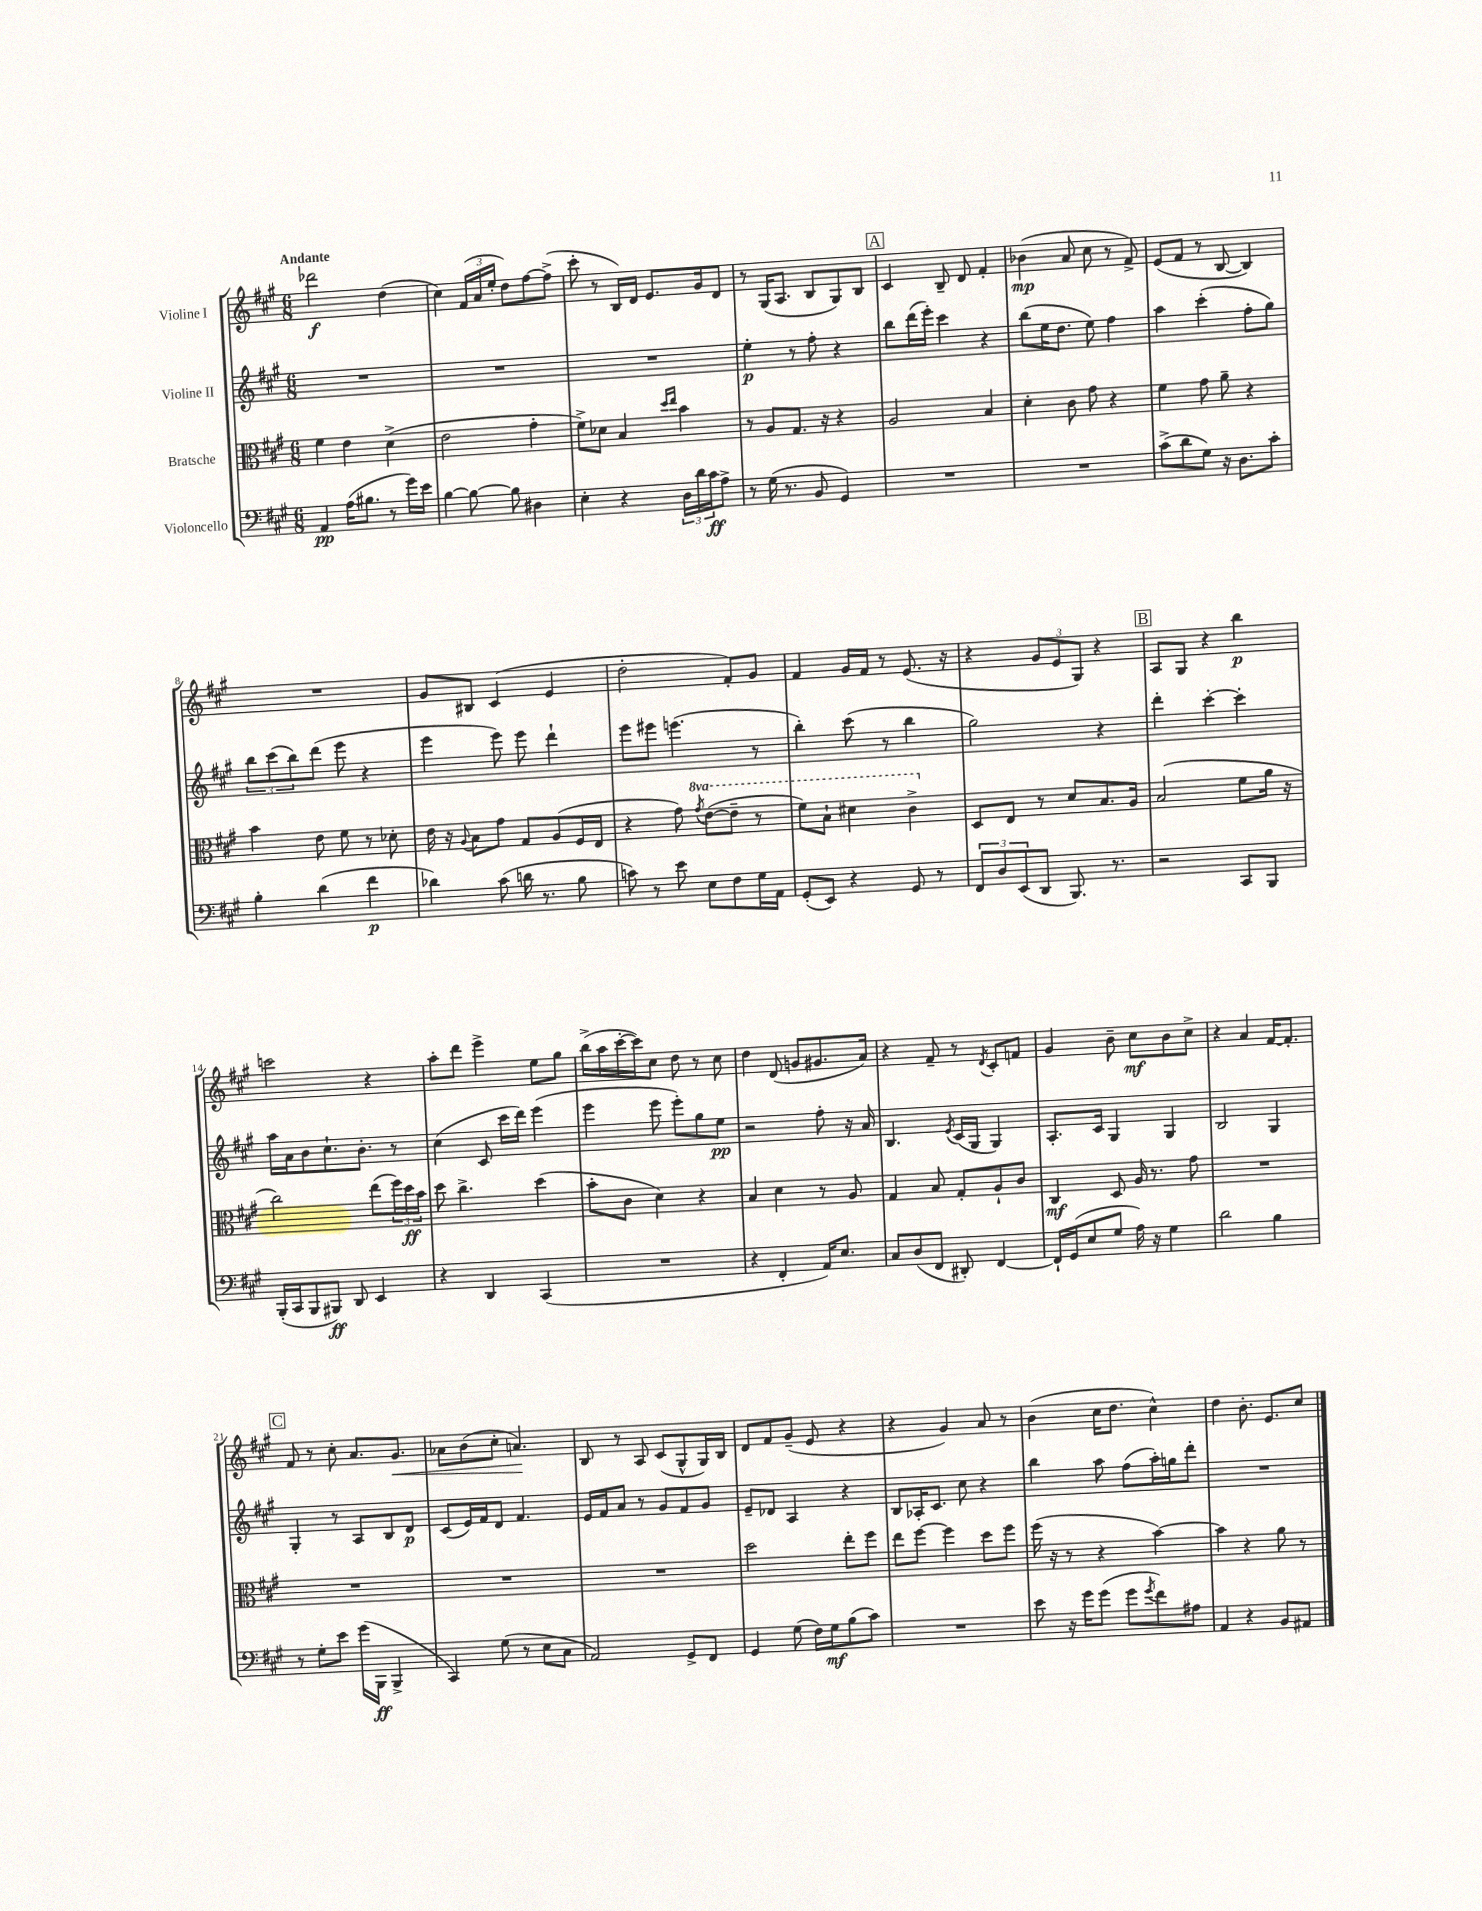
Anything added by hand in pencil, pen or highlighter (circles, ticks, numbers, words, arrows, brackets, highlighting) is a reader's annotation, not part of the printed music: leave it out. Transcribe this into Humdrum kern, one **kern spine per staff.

**kern	**kern	**kern	**kern
*staff4	*staff3	*staff2	*staff1
*clefF4	*clefC3	*clefG2	*clefG2
*k[f#c#g#]	*k[f#c#g#]	*k[f#c#g#]	*k[f#c#g#]
*M6/8	*M6/8	*M6/8	*M6/8
4AA/	4f#\	2.r	2ddd-\
(16A\LK	4e\	.	.
8.B#\J	.	.	.
8r	(4d^\	.	(4dd\
16g#\LL)	.	.	.
16e\JJ	.	.	.
=	=	=	=
[4B\	2e\	2.r	4cc#\)
8B\_	.	.	(24f#/LL
.	.	.	24a/
.	.	.	24ee'/JJ
8B\]	.	.	8dd\L)
4D#\	4g#'\	.	[8ff#\
.	.	.	(8ff#^\]J
=	=	=	=
4E'\	8f#^\L)	2.r	8ccc#'\
.	8d-\J	.	8r
4r	4B/	.	16B/LL)
.	.	.	16d/JJ
.	.	.	8.e/L
.	16qqdd/LL	.	.
.	16qqee/JJ	.	.
24D\LL	4b\	.	.
24d\	.	.	.
.	.	.	16g#/k
24c#\J	.	.	.
8A^\J	.	.	8d/J
=	=	=	=
8r	8r	4ee'\	8r
(16G#\	8A/L	.	(16G#/LK
8.r	.	.	8.A/J
.	8.G#/J	8r	.
8BB/	.	8ff#'\	8B/L
.	16r	.	.
4GG#/)	4r	4r	8G#/)
.	.	.	8B/J
=	=	=	=
2.r	2A/	8bb\L	4c#/
.	.	(16ddd\L	.
.	.	16eee'\JJ)	.
.	.	4ccc#\	8B~/
.	.	.	8d/
.	4B/	4r	4f#'/
=	=	=	=
2.r	4d'\	(8bb\L	(4b-\
.	.	16ee\K	.
.	.	8.dd\J	.
.	8c#\	.	8a/
.	8g#\	8ee\)	8cc#\
.	4r	4ff#\	8r
.	.	.	8f#^/)
=	=	=	=
(8c#^\L	4f#\	4aa\	(8e/L
8d\	.	.	8f#/J
8G#\J)	8g#\	(4ccc#'\	8r
16r	8a~\	.	[8B/
8.D\L	.	.	.
.	4r	8ff#'\L	4B/])
8c#'\J	.	8gg#\J)	.
=	=	=	=
4B'\	4b\	12bb\L	2.r
.	.	(12ccc#\	.
.	.	12bb\)	.
(4d\	8e\	(8ddd\J	.
.	8f#\	8eee\	.
4f#\	8r	4r	.
.	8d-'\	.	.
=	=	=	=
4d-\)	16e\	4eee\	8g#/L
.	16r	.	.
.	8qqA/	.	.
.	8B\L	.	8B#/J
(8c#\	8g#\J	8eee\)	(4c#/
16d\	8G#/L	8eee\	.
8.r	.	.	.
.	(8A/	4ddd`\	4e/
8B\	16F#/L	.	.
.	16E/JJ	.	.
=	=	=	=
8c\)	4r	8eee\L	2dd'\
8r	.	8eee#\J	.
8e\	8g#\)	(4.eee\	.
.	8qgg#/	.	.
8E\L	([8ee\L	.	.
8F#\	8ee~\]J	.	8f#'/L)
16G#\L	8r	8r	8g#/J
16AA\JJ	.	.	.
=	=	=	=
(8GG#'/L	8ff#\L)	4bb'\)	4f#/
8EE/J)	8b`\J	.	.
4r	4dd#\	(8ccc#\	16g#/LL
.	.	.	16f#/JJ
.	.	8r	8r
8GG#/	4cc#^\	4bb\	(8.e/
8r	.	.	.
.	.	.	16r
=	=	=	=
12FF#/L	8D/L	2gg#\)	4r
12D/	.	.	.
.	8E/J	.	.
(12EE/	.	.	.
8DD/J	8r	.	12g#/L
.	.	.	12e/
8.BBB/)	8d/L	.	.
.	.	.	12G#/J)
.	8.B/	4r	4r
8.r	.	.	.
.	16A/Jk	.	.
=	=	=	=
2r	(2B/	4ddd'\	8A/L
.	.	.	8G#/J
.	.	[4ccc#'\	4r
8CC#/L	8f#\L	4ccc#'\]	4bb\
8BBB/J	16a\Jk	.	.
.	16r	.	.
=	=	=	=
(16BBB'/LL	2cc#\)	16aa\LL	2ccc\
16CC#/J	.	16a\J	.
8BBB/	.	8b\	.
8BBB#/J)	.	8.cc#`\	.
8DD/	.	.	.
.	.	8.b'\J	.
4EE/	(8ee\L	.	4r
.	24ff#\L)	8r	.
.	24dd\	.	.
.	24b\JJ	.	.
=	=	=	=
4r	8dd\	(4cc#\	8aa'\L
.	4.cc#^\	.	8ddd\J
4DD/	.	8c#/	4eee^\
.	.	16ccc#\LL	.
.	.	16ddd\JJ)	.
(4CC#/	(4dd\	(4eee\	8ee\L
.	.	.	8gg#\J
=	=	=	=
2.r	8b'\L	4eee\	(16bb^\LL
.	.	.	16aa\
.	8c#\J	.	[16ccc#'\
.	.	.	16ccc#\]J)
.	4d\)	8eee\	8cc#\J
.	.	8eee'\L)	8dd\
.	4r	8gg#\	8r
.	.	8ee\J	8cc#\
=	=	=	=
4r	4B/	2r	4dd\
4FF#'/	4d\	.	(8d/
.	.	.	8g/L
16AA/LK)	8r	8ff#'\	8.g#/
8.E/J	.	.	.
.	8A/	16r	.
.	.	16a/	16a/Jk)
=	=	=	=
8C#/L	4G#/	4.B/	4r
(8D/	.	.	.
8FF#/J	8B/	.	8f#~/
.	.	8qe/	.
8DD#'/)	8G#'/L	(16c#/LL	8r
.	.	16G#/JJ	.
.	.	.	8qd/
[4FF#/	8A`/	4G#/)	8c#'/L
.	8c#/J	.	8f/J
=	=	=	=
16FF#`/]LL	4C#/	8.A'/L	4g#/
(16GG#/J	.	.	.
8E/	.	.	.
.	.	16c#/Jk	.
8G#/J	8D/	4G#/	8b~\
16A\)	16A/	.	8cc#\L
16r	8.r	.	.
4G#\	.	4G#/	8b\
.	8g#\	.	8cc#^\J
=	=	=	=
2d\	2.r	2B/	4r
.	.	.	4a/
4B\	.	4G#/	[16f#/LK
.	.	.	8.f#'/]J
=	=	=	=
8r	2.r	4G#'/	8f#/
8G#'\L	.	.	8r
8e\J	.	8r	8cc#'\
(16g#\LL	.	8A/L	8.a/L
16BBB\JJ	.	.	.
4BBB^/	.	8B/	.
.	.	.	8.g#/J
.	.	8d/J	.
=	=	=	=
4CC#/)	2.r	(8c#/L	8a-\L
.	.	16e/L)	(8b\
.	.	16f#/J	.
(8G#\	.	8d/J	8cc#'\J
8r	.	4.f#/	4.a/)
8E\L	.	.	.
8C#\J	.	.	.
=	=	=	=
2AA/)	2.r	16e/LL	8B/
.	.	16f#/J	.
.	.	8a/J	8r
.	.	8r	8A/
.	.	8g#/L	(8c#/L
8GG#^/L	.	8f#/	8G#^^/
8FF#/J	.	8g#/J	16G#/L)
.	.	.	16B/JJ
=	=	=	=
4GG#/	2dd\	8e~/L	8d/L
.	.	8d-/J	8f#/
(8G#\	.	4A/	(8g#~/J
16F#\LL)	.	.	8e/
16G#\J	.	.	.
(8B\	8ee'\L	4r	4r
8c#\J)	8ff#\J	.	.
=	=	=	=
2.r	8ee\L	8B/L	4r
.	[8ff#\J	16A-'/K	.
.	.	8.c#/J	.
.	4ff#\]	.	4g#/)
.	.	8cc#\	.
.	8dd\L	4r	8a/
.	8ff#\J	.	8r
=	=	=	=
8e\	(16ff#\	4bb\	(4b\
.	16r	.	.
16r	8r	.	.
16g#\LK	.	.	.
(8g#\J	4r	8aa\	16cc#\LK
.	.	.	8.dd\J
8g#\L	.	(8ff#\L	.
8qg#/	.	.	.
8f#\)	[4b\)	16aa'\L)	4cc#^^\)
.	.	16gg\J	.
8A#\J	.	8ddd'\J	.
=	=	=	=
4AA/	4b\]	2.r	4dd\
4r	4r	.	8.b'\
.	.	.	8.e/L
8BB/L	8a\	.	.
8AA#/J	8r	.	8cc#/J
==	==	==	==
*-	*-	*-	*-
